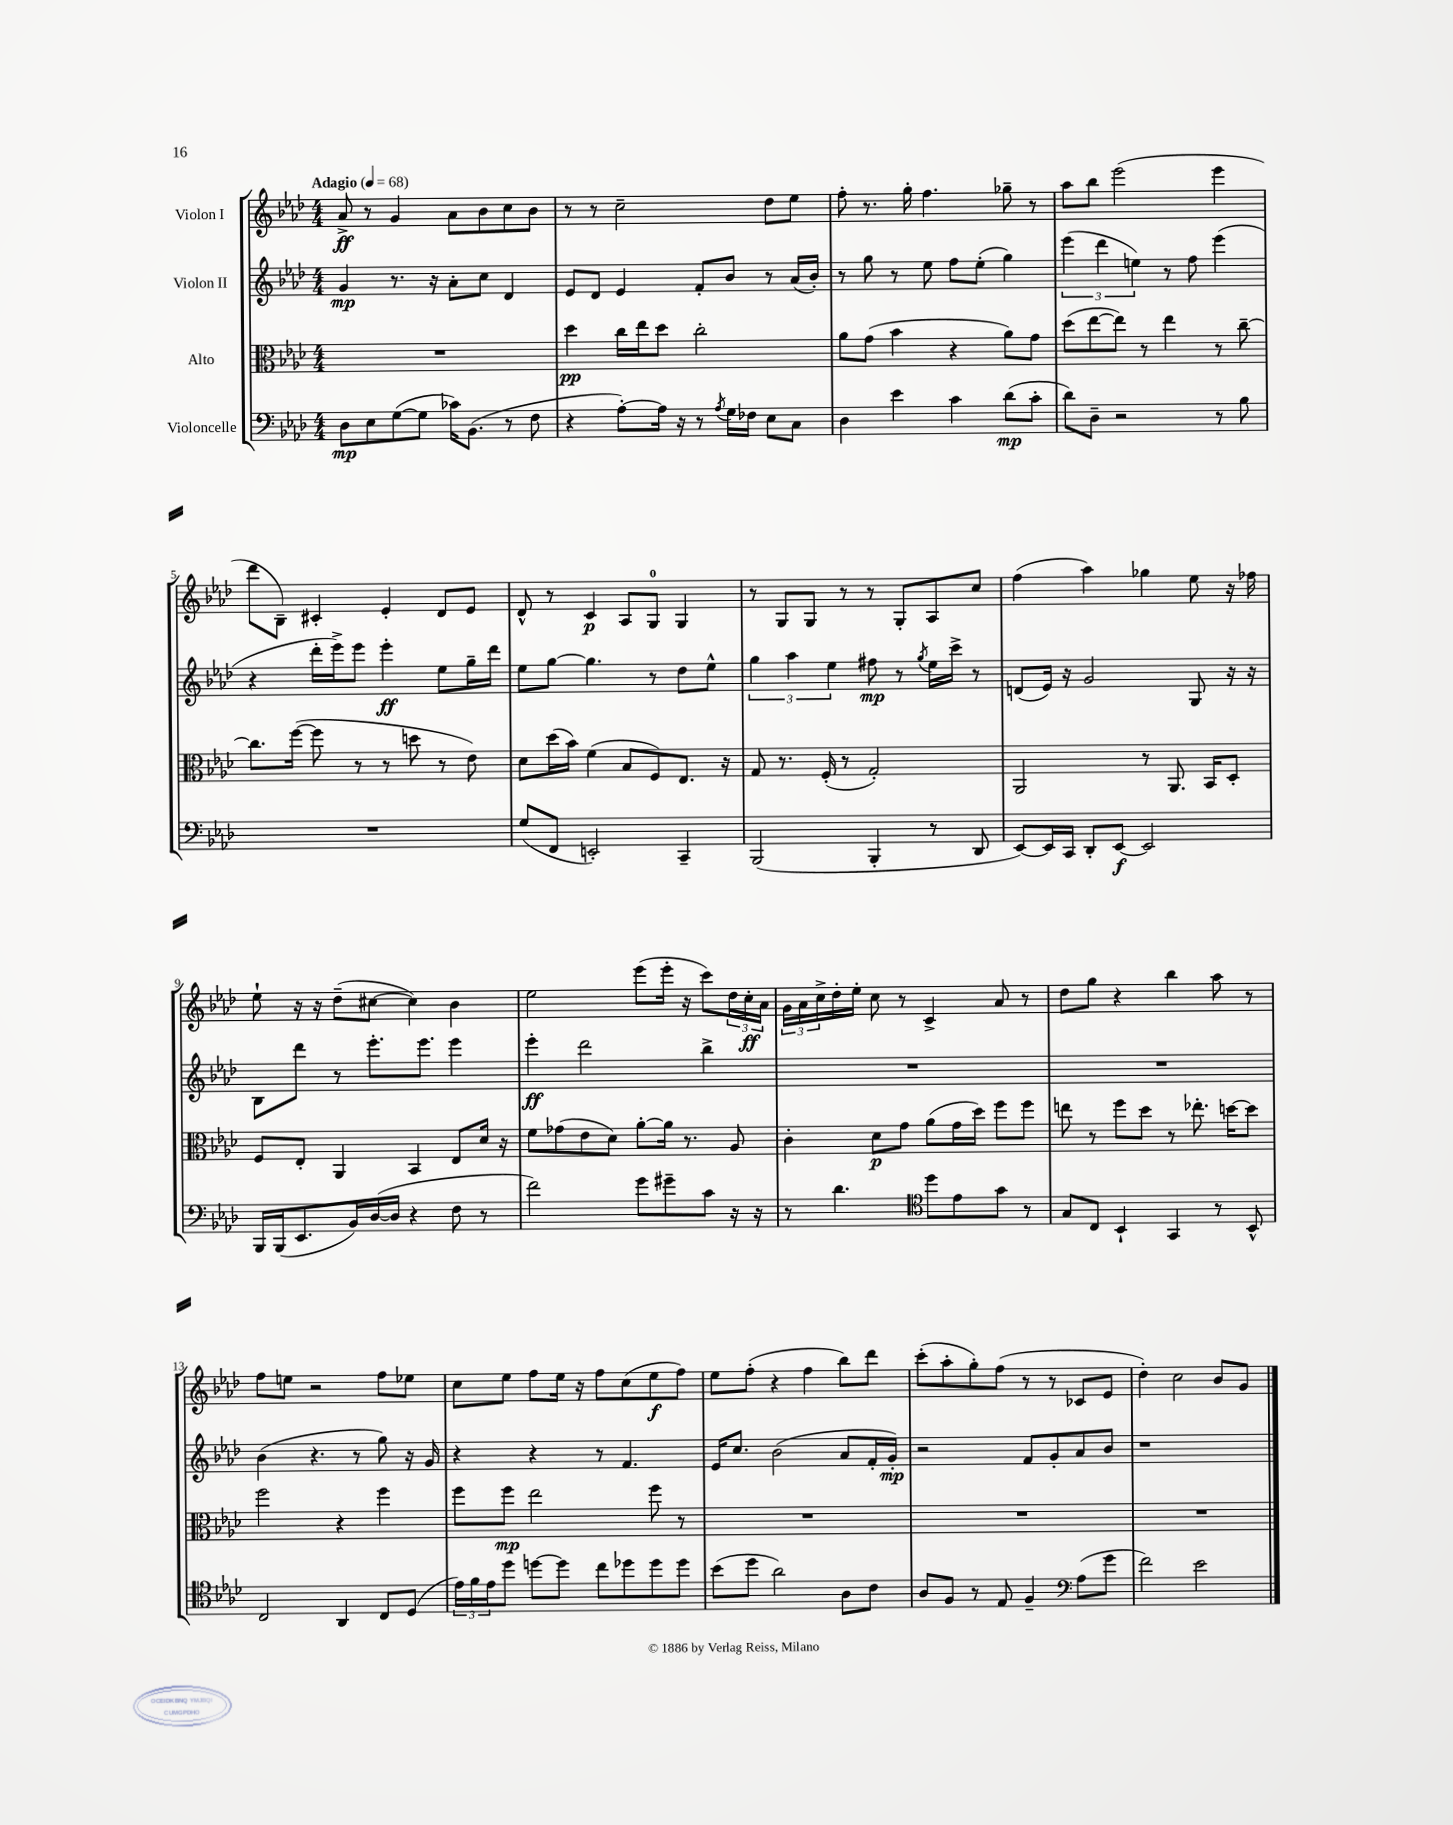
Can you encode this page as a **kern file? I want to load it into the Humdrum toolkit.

**kern	**dynam	**kern	**dynam	**kern	**dynam	**kern	**dynam
*part4	*part4	*part3	*part3	*part2	*part2	*part1	*part1
*staff4	*staff4	*staff3	*staff3	*staff2	*staff2	*staff1	*staff1
*I"Violoncelle	*	*I"Alto	*	*I"Violon II	*	*I"Violon I	*
*clefF4	*	*clefC3	*	*clefG2	*	*clefG2	*
*k[b-e-a-d-]	*	*k[b-e-a-d-]	*	*k[b-e-a-d-]	*	*k[b-e-a-d-]	*
*M4/4	*	*M4/4	*	*M4/4	*	*M4/4	*
*MM68	*	*MM68	*	*MM68	*	*MM68	*
=1	=1	=1	=1	=1	=1	=1	=1
!	!	!	!	!	!	!LO:TX:a:B:t=Adagio	!
8D-\L	mp	1r	.	4g/	mp	8a-^/	ff
8E-\	.	.	.	.	.	8r	.
([8G\	.	.	.	8.r	.	4g/	.
8G\J]	.	.	.	.	.	.	.
.	.	.	.	16r	.	.	.
16c-X\KL)	.	.	.	8a-'\L	.	8a-\L	.
(8.BB-\J	.	.	.	.	.	.	.
.	.	.	.	8cc\J	.	8b-\	.
8r	.	.	.	4d-/	.	8cc\	.
8F\	.	.	.	.	.	8b-\J	.
=2	=2	=2	=2	=2	=2	=2	=2
4r	.	4dd-\	pp	8e-/L	.	8r	.
.	.	.	.	8d-/J	.	8r	.
[8A-'\L)	.	16cc\LL	.	4e-/	.	2cc~\	.
.	.	16ee-\J	.	.	.	.	.
16A-\Jk]	.	8dd-\J	.	.	.	.	.
16r	.	.	.	.	.	.	.
8r	.	2cc'\	.	8f'/L	.	.	.
8qA-/	.	.	.	.	.	.	.
16G\LL	.	.	.	8b-/J	.	.	.
16F-X\JJ	.	.	.	.	.	.	.
8E-\L	.	.	.	8r	.	8dd-\L	.
8C\J	.	.	.	(16a-/LL	.	8ee-\J	.
.	.	.	.	16b-'/JJ)	.	.	.
=3	=3	=3	=3	=3	=3	=3	=3
4D-\	.	8a-\L	.	8r	.	8ff'\	.
.	.	(8g\J	.	8gg\	.	8.r	.
4e-\	.	4b-\	.	8r	.	.	.
.	.	.	.	.	.	16gg'\	.
.	.	.	.	8ee-\	.	4.ff\	.
4c\	.	4r	.	8ff\L	.	.	.
.	.	.	.	(8ee-'\J	.	.	.
(8d-\L	mp	8a-\L)	.	4gg\)	.	8gg-X~\	.
8c'\J	.	8g\J	.	.	.	8r	.
=4	=4	=4	=4	=4	=4	=4	=4
8d-\L)	.	(8dd-\L	.	(6eee-\	.	8aa-\L	.
8D-~\J	.	[8ee-\	.	.	.	8bb-\J	.
.	.	.	.	6ddd-\	.	.	.
2r	.	8ee-\J])	.	.	.	(2eee-\	.
.	.	.	.	6een\)	.	.	.
.	.	8r	.	.	.	.	.
.	.	4ee-\	.	8r	.	.	.
.	.	.	.	8ff\	.	.	.
8r	.	8r	.	(4eee-\	.	4eee-\	.
8B-\	.	[8cc~\	.	.	.	.	.
!!LO:LB:g=z
=5	=5	=5	=5	=5	=5	=5	=5
1r	.	8.cc\L]	.	4r	.	8ddd-\L	.
.	.	.	.	.	.	8B-~\J)	.
.	.	([16ff\Jk	.	.	.	.	.
.	.	8ff\]	.	16ddd-'\LL	.	4c#X'/	.
.	.	.	.	16eee-^\J)	.	.	.
.	.	8r	.	8eee-\J	.	.	.
.	.	8r	.	4eee-'\	ff	4e-'/	.
.	.	8ddn\	.	.	.	.	.
.	.	8r	.	8ee-\L	.	8d-/L	.
.	.	8e-\)	.	16gg~\L	.	8e-/J	.
.	.	.	.	16ddd-\JJ	.	.	.
=6	=6	=6	=6	=6	=6	=6	=6
(8G/L	.	8d-\L	.	8ee-\L	.	8d-^^/	.
8FF/J	.	(16dd-\L	.	[8gg\J	.	8r	.
.	.	16b-\JJ)	.	.	.	.	.
2EEn'/)	.	(4f\	.	4.gg\]	.	4c/	p
.	.	8B-/L	.	.	.	8A-/L	.
.	.	8F/)	.	8r	.	8G/J	.
4CC~/	.	8.E-/J	.	8dd-\L	.	4G/	.
.	.	.	.	8ee-^^\J	.	.	.
.	.	16r	.	.	.	.	.
=7	=7	=7	=7	=7	=7	=7	=7
(2BBB-/	.	8G/	.	6gg\	.	8r	.
.	.	8.r	.	.	.	8G/L	.
.	.	.	.	6aa-\	.	.	.
.	.	.	.	.	.	8G/J	.
.	.	(16F'/	.	.	.	.	.
.	.	.	.	6ee-\	.	.	.
.	.	8r	.	.	.	8r	.
4BBB-'/	.	2G'/)	.	8ff#X\	mp	8r	.
.	.	.	.	8r	.	8G'/L	.
.	.	.	.	8qgg/	.	.	.
8r	.	.	.	16ee-\LL	.	8A-/	.
.	.	.	.	16ccc^\JJ	.	.	.
8DD-/	.	.	.	8r	.	8cc/J	.
=8	=8	=8	=8	=8	=8	=8	=8
[8EE-/L)	.	2AA-/	.	(8dn/L	.	(4ff\	.
16EE-/L]	.	.	.	16e-/Jk)	.	.	.
16CC/JJ	.	.	.	16r	.	.	.
8DD-'/L	.	.	.	2g/	.	4aa-\)	.
[8EE-/J	f	.	.	.	.	.	.
2EE-/]	.	8r	.	.	.	4gg-X\	.
.	.	8.AA-/	.	.	.	.	.
.	.	.	.	8G/	.	8ee-\	.
.	.	16BB-/KL	.	.	.	.	.
.	.	8D-'/J	.	16r	.	16r	.
.	.	.	.	16r	.	16ff-X\	.
!!LO:LB:g=z
=9	=9	=9	=9	=9	=9	=9	=9
16BBB-/LL	.	8F/L	.	8B-\L	.	8ee-`\	.
(16BBB-/J	.	.	.	.	.	.	.
8.EE-/	.	8E-'/J	.	8ddd-\J	.	16r	.
.	.	.	.	.	.	16r	.
.	.	4AA-/	.	8r	.	(8dd-~\L	.
16BB-/L)	.	.	.	.	.	.	.
([16D-/	.	.	.	8.eee-'\L	.	[8cc#X\J	.
16D-/JJ]	.	.	.	.	.	.	.
4r	.	4BB-/	.	.	.	4cc#\])	.
.	.	.	.	8.eee-\J	.	.	.
8F\	.	8E-/L	.	4eee-\	.	4b-\	.
8r	.	16d-/Jk	.	.	.	.	.
.	.	16r	.	.	.	.	.
=10	=10	=10	=10	=10	=10	=10	=10
2f\)	.	8f\L	.	4eee-'\	ff	2ee-\	.
.	.	(8g-X\	.	.	.	.	.
.	.	8e-\	.	2ddd-\	.	.	.
.	.	8d-\J)	.	.	.	.	.
8g\L	.	[8a-'\L	.	.	.	(8eee-\L	.
8g#X~\	.	16a-\Jk]	.	.	.	16eee-'\Jk	.
.	.	8.r	.	.	.	16r	.
8c\J	.	.	.	4bb-^\	.	8ccc\L)	.
16r	.	8A-/	.	.	.	24dd-\L	.
.	.	.	.	.	.	24cc'\	ff
16r	.	.	.	.	.	.	.
.	.	.	.	.	.	24a-\JJ	.
=11	=11	=11	=11	=11	=11	=11	=11
8r	.	4c'\	.	1r	.	24g\LL	.
.	.	.	.	.	.	24a-\	.
.	.	.	.	.	.	24cc^\	.
4.d-\	.	.	.	.	.	16dd-'\	.
.	.	.	.	.	.	16ee-'\JJ	.
.	.	8d-\L	p	.	.	8cc\	.
.	.	8g\J	.	.	.	8r	.
*clefC4	*	*	*	*	*	*	*
8dd-\L	.	(8a-\L	.	.	.	4c^/	.
8e-\	.	16g\L	.	.	.	.	.
.	.	16dd-\JJ)	.	.	.	.	.
8g\J	.	8ff\L	.	.	.	8a-/	.
8r	.	8ff\J	.	.	.	8r	.
=12	=12	=12	=12	=12	=12	=12	=12
8G/L	.	8een\	.	1r	.	8dd-\L	.
8C/J	.	8r	.	.	.	8gg\J	.
4BB-`/	.	8ff\L	.	.	.	4r	.
.	.	8dd-\J	.	.	.	.	.
4GG/	.	8r	.	.	.	4bb-\	.
.	.	8.ee-X'\	.	.	.	.	.
8r	.	.	.	.	.	8aa-\	.
.	.	[16ddn\KL	.	.	.	.	.
8BB-^^/	.	8dd\J]	.	.	.	8r	.
!!LO:LB:g=z
=13	=13	=13	=13	=13	=13	=13	=13
2C/	.	2ff\	.	(4b-\	.	8ff\L	.
.	.	.	.	.	.	8een\J	.
.	.	.	.	4.r	.	2r	.
4AA-/	.	4r	.	.	.	.	.
.	.	.	.	8r	.	.	.
8C/L	.	4ff\	.	8gg\)	.	8ff\L	.
(8D-/J	.	.	.	16r	.	8ee-X\J	.
.	.	.	.	16g/	.	.	.
=14	=14	=14	=14	=14	=14	=14	=14
24e-\LL)	.	8ff\L	.	4r	.	8cc\L	.
24f\	.	.	.	.	.	.	.
24e-\J	.	.	.	.	.	.	.
8dd-\J	.	8ff\J	mp	.	.	8ee-\J	.
[8ddn\L	.	2ee-\	.	4r	.	8ff\L	.
8dd\J]	.	.	.	.	.	16ee-\Jk	.
.	.	.	.	.	.	16r	.
8cc\L	.	.	.	8r	.	8ff\L	.
8dd-X\	.	.	.	4.f/	.	(8cc\	.
8dd-\	.	8ff\	.	.	.	8ee-\	f
8dd-\J	.	8r	.	.	.	8ff\J)	.
=15	=15	=15	=15	=15	=15	=15	=15
(8b-\L	.	1r	.	16e-/KL	.	8ee-\L	.
.	.	.	.	8.cc/J	.	.	.
8dd-\J	.	.	.	.	.	(8ff'\J	.
2a-\)	.	.	.	(2b-\	.	4r	.
.	.	.	.	.	.	4ff\	.
8A-\L	.	.	.	8a-/L	.	8bb-\L)	.
8c\J	.	.	.	16f'/L	.	8ddd-\J	.
.	.	.	.	16g'/JJ)	mp	.	.
=16	=16	=16	=16	=16	=16	=16	=16
8A-/L	.	1r	.	2r	.	(8ccc'\L	.
8F/J	.	.	.	.	.	8aa-'\	.
8r	.	.	.	.	.	8gg'\)	.
8E-/	.	.	.	.	.	(8ff\J	.
4F~/	.	.	.	8f/L	.	8r	.
.	.	.	.	8g'/	.	8r	.
*clefF4	*	*	*	*	*	*	*
(8A-\L	.	.	.	8a-/	.	8c-X/L	.
8g\J	.	.	.	8b-/J	.	8e-/J	.
=17	=17	=17	=17	=17	=17	=17	=17
2f\)	.	1r	.	1r	.	4dd-'\)	.
.	.	.	.	.	.	2cc\	.
2e-\	.	.	.	.	.	.	.
.	.	.	.	.	.	8b-/L	.
.	.	.	.	.	.	8g/J	.
==	==	==	==	==	==	==	==
*-	*-	*-	*-	*-	*-	*-	*-
